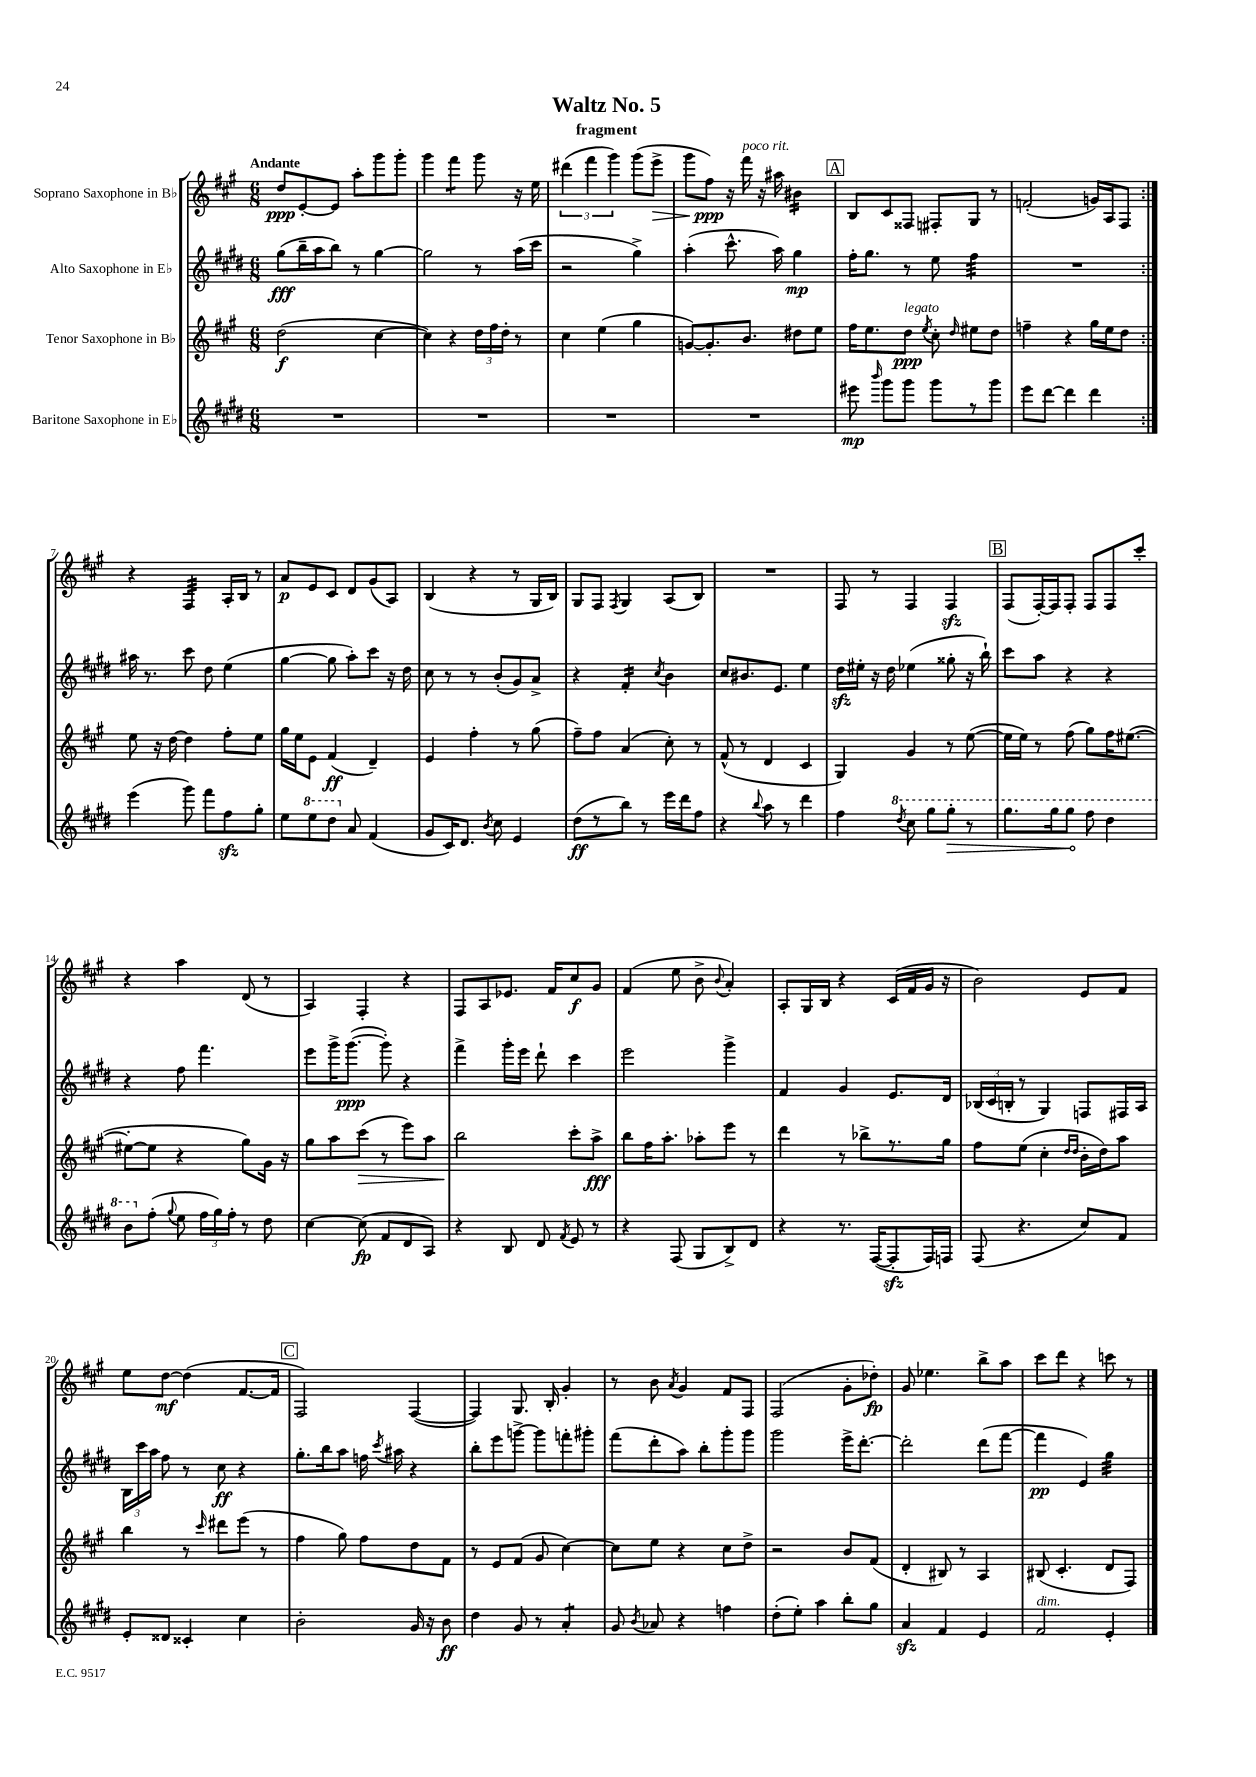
\header { title = "Waltz No. 5" subtitle = "fragment" }
<<
\new StaffGroup <<
\new Staff = "s0" \with { instrumentName = "Soprano Saxophone in Bb" } {
    \clef treble \key a \major \numericTimeSignature \time 6/8 \tempo "Andante"
    \autoBeamOff \repeat volta 2 { d''8[\ppp e'8~-. e'8] a''8[-. gis'''8 gis'''8]-. |
    gis'''4 fis'''4:8 gis'''8 r16 e''16 |
    \tuplet 3/2 { dis'''4( fis'''4 gis'''4) } gis'''8[( e'''8]->\> |
    gis'''8[ fis''8]\ppp\!) r16 fis'''16^\markup { \italic "poco rit." } r16 ais''16 bis'4:16 |
    \mark \markup { \box "A" } b8[ cis'8 fisis8] fis8[-. gis8] r8 |
    f'2-.( g'16[) a16 fis8] | }
    r4 fis4:32 a16[-. b16] r8 |
    a'8[\p e'8 cis'8] d'8[ gis'8( a8]) |
    b4( r4 r8 gis16[ b16]) |
    gis8[ fis8] \acciaccatura { fis8 } gis4 a8[( b8]) |
    R2. |
    fis8 r8 fis4 fis4\sfz |
    \mark \markup { \box "B" } fis8[( fis16~-.) fis16 fis8]-. fis8[ fis8 cis'''8]-. |
    r4 a''4 d'8( r8 |
    a4) fis4-. r4 |
    fis8[ a8 ees'8.] fis'16[ cis''8\f gis'8] |
    fis'4( e''8 b'8-> \appoggiatura { b'8 } a'4-.) |
    a8[-. gis16 b16] r4 cis'16[( fis'16 gis'16] r16 |
    b'2) e'8[ fis'8] |
    e''8[ d''8]~\mf d''4( fis'8.[~ fis'16] |
    \mark \markup { \box "C" } fis2) fis4~( |
    fis4) gis8. b16-. gis'4-. |
    r8 b'8 \acciaccatura { a'8 } gis'4 fis'8[ fis8] |
    fis2( gis'8[-. des''8]-.\fp) |
    gis'8 ees''4. b''8[-> a''8] |
    cis'''8[ d'''8] r4 c'''8 r8 \bar "|." |
}
\new Staff = "s1" \with { instrumentName = "Alto Saxophone in Eb" } {
    \clef treble \key e \major \numericTimeSignature \time 6/8
    \autoBeamOff \repeat volta 2 { gis''8[\fff( b''16-- a''16 b''8]) r8 gis''4~ |
    gis''2 r8 a''16[( cis'''16] |
    r2 gis''4->) |
    a''4-.( cis'''8.-^ a''16) gis''4\mp |
    \mark \markup { \box "A" } fis''16[-. gis''8.] r8 e''8 fis''4:32 |
    R2. | }
    ais''16 r8. cis'''8 dis''8 e''4( |
    gis''4~ gis''8 a''8[-.) cis'''8] r16 dis''16 |
    cis''8 r8 r8 b'8[-.( gis'8) a'8]-> |
    r4 fis'4:16-. \acciaccatura { cis''8 } b'4 |
    cis''8[ bis'8. e'8.] e''4 |
    dis''16[\sfz eis''16]-. r16 dis''16 ees''4( gisis''8-. r16 b''16-!) |
    \mark \markup { \box "B" } cis'''8[ a''8] r4 r4 |
    r4 fis''8 fis'''4. |
    e'''8[ gis'''16-> gis'''8.]~\ppp( gis'''8-.) r4 |
    fis'''4-> gis'''16[-. e'''16] dis'''8-! cis'''4 |
    e'''2 gis'''4-> |
    fis'4 gis'4 e'8.[ dis'16] |
    \tuplet 3/2 { bes16[( cis'16 b16]-. } r8 gis4) f8[ fis16 a16] |
    \tuplet 3/2 { b16[ cis'''16 a''16] } fis''8 r8 cis''8\ff r4 |
    \mark \markup { \box "C" } gis''8.[-. b''16 a''8] f''16 \acciaccatura { cis'''8 } ais''16 r4 |
    b''8[-. e'''8 g'''8]~-> g'''8[ f'''8-. gis'''8]-. |
    fis'''8[( dis'''8-. a''8]) b''8[-. gis'''8-. gis'''8] |
    gis'''2 e'''16[-> dis'''8.]~-. |
    dis'''2-. dis'''8[( fis'''8]~ |
    fis'''4\pp e'4) gis''4:32 \bar "|." |
}
\new Staff = "s2" \with { instrumentName = "Tenor Saxophone in Bb" } {
    \clef treble \key a \major \numericTimeSignature \time 6/8
    \autoBeamOff \repeat volta 2 { d''2\f( cis''4~ |
    cis''4) r4 \tuplet 3/2 { d''16[ fis''16 d''16]-. } r8 |
    cis''4 e''4( gis''4 |
    g'8[~) g'8.-. b'8.] dis''8[ e''8] |
    \mark \markup { \box "A" } fis''16[ e''8. d''8]\ppp^\markup { \italic "legato" } \acciaccatura { e''8 } cis''8-. \grace { d''16 } eis''8[ d''8] |
    f''4-- r4 gis''16[ e''16 d''8] | }
    e''8 r16 d''16~ d''4 fis''8[-. e''8] |
    gis''16[ e''16 e'8] fis'4\ff( d'4--) |
    e'4 fis''4-. r8 gis''8( |
    fis''8[--) fis''8] a'4( cis''8-.) r8 |
    fis'8-^( r8 d'4 cis'4 |
    gis4) gis'4 r8 e''8~( |
    \mark \markup { \box "B" } e''16[ e''16]) r8 fis''8( gis''8[) fis''16 eis''8.]~( |
    eis''8[~-. eis''8] r4 gis''8[) gis'16] r16 |
    gis''8[ a''8 cis'''8]\>( r8 e'''8[) a''8] |
    b''2\! cis'''8[-. a''8]->\fff |
    b''8[ fis''16 a''8.]-. aes''8[-. e'''8] r8 |
    d'''4 r8 bes''8[-> r8. gis''16] |
    fis''8[ e''8]( cis''4-. \grace { d''16[ d''16] } b'16[-. d''16) a''8] |
    b''4 r8 \grace { cis'''16 } dis'''8[ e'''8]( r8 |
    \mark \markup { \box "C" } fis''4 gis''8) fis''8[ d''8 fis'8] |
    r8 e'8[ fis'8]( gis'8 cis''4~) |
    cis''8[ e''8] r4 cis''8[ d''8]-> |
    r2 b'8[ fis'8]( |
    d'4-. bis8) r8 a4 |
    bis8( cis'4.-. d'8[ fis8]) \bar "|." |
}
\new Staff = "s3" \with { instrumentName = "Baritone Saxophone in Eb" } {
    \clef treble \key e \major \numericTimeSignature \time 6/8
    \autoBeamOff \repeat volta 2 { R2. |
    R2. |
    R2. |
    R2. |
    \mark \markup { \box "A" } eis'''8\mp \grace { b'''16 } gis'''8[ gis'''8] gis'''8[ r8 gis'''8] |
    e'''8[ dis'''8]~ dis'''4 dis'''4 | }
    e'''4( gis'''8) fis'''8[ fis''8\sfz gis''8]-. |
    e''8[ \ottava #1 e'''8 dis'''8] \ottava #0 a'8 fis'4( |
    gis'8[ cis'16) dis'8.] \acciaccatura { b'8 } cis''8 e'4 |
    dis''8[\ff( r8 b''8]) r8 e'''16[ dis'''16 fis''8] |
    r4 \appoggiatura { b''8 } a''8 r8 dis'''4 |
    fis''4 \ottava #1 \acciaccatura { dis'''8 } cis'''8 gis'''8[ \once \override Hairpin.circled-tip = ##t gis'''8]-.\> r8 |
    \mark \markup { \box "B" } gis'''8.[ gis'''16 gis'''8]\! fis'''8 dis'''4 |
    b''8[ \ottava #0 fis''8]-.( \appoggiatura { gis''8 } e''8 \tuplet 3/2 { fis''16[ gis''16) fis''16]-. } r8 dis''8 |
    cis''4~ cis''8\fp( fis'8[ dis'8 a8]) |
    r4 b8 dis'8 \acciaccatura { fis'8 } e'8 r8 |
    r4 fis8( gis8[ b8->) dis'8] |
    r4 r8. fis16[~( fis8-.\sfz fis16) f16] |
    fis8( r4. cis''8[) fis'8] |
    e'8[-. disis'8] cisis'4-. cis''4 |
    \mark \markup { \box "C" } b'2-. gis'16 r16 b'8\ff |
    dis''4 gis'8 r8 a'4:8-. |
    gis'8 \acciaccatura { b'8 } aes'8 r4 f''4 |
    dis''8[-.( e''8]-.) a''4 b''8[-. gis''8] |
    a'4\sfz fis'4 e'4 |
    fis'2^\markup { \italic "dim." } e'4-. \bar "|." |
}
>>
>>
